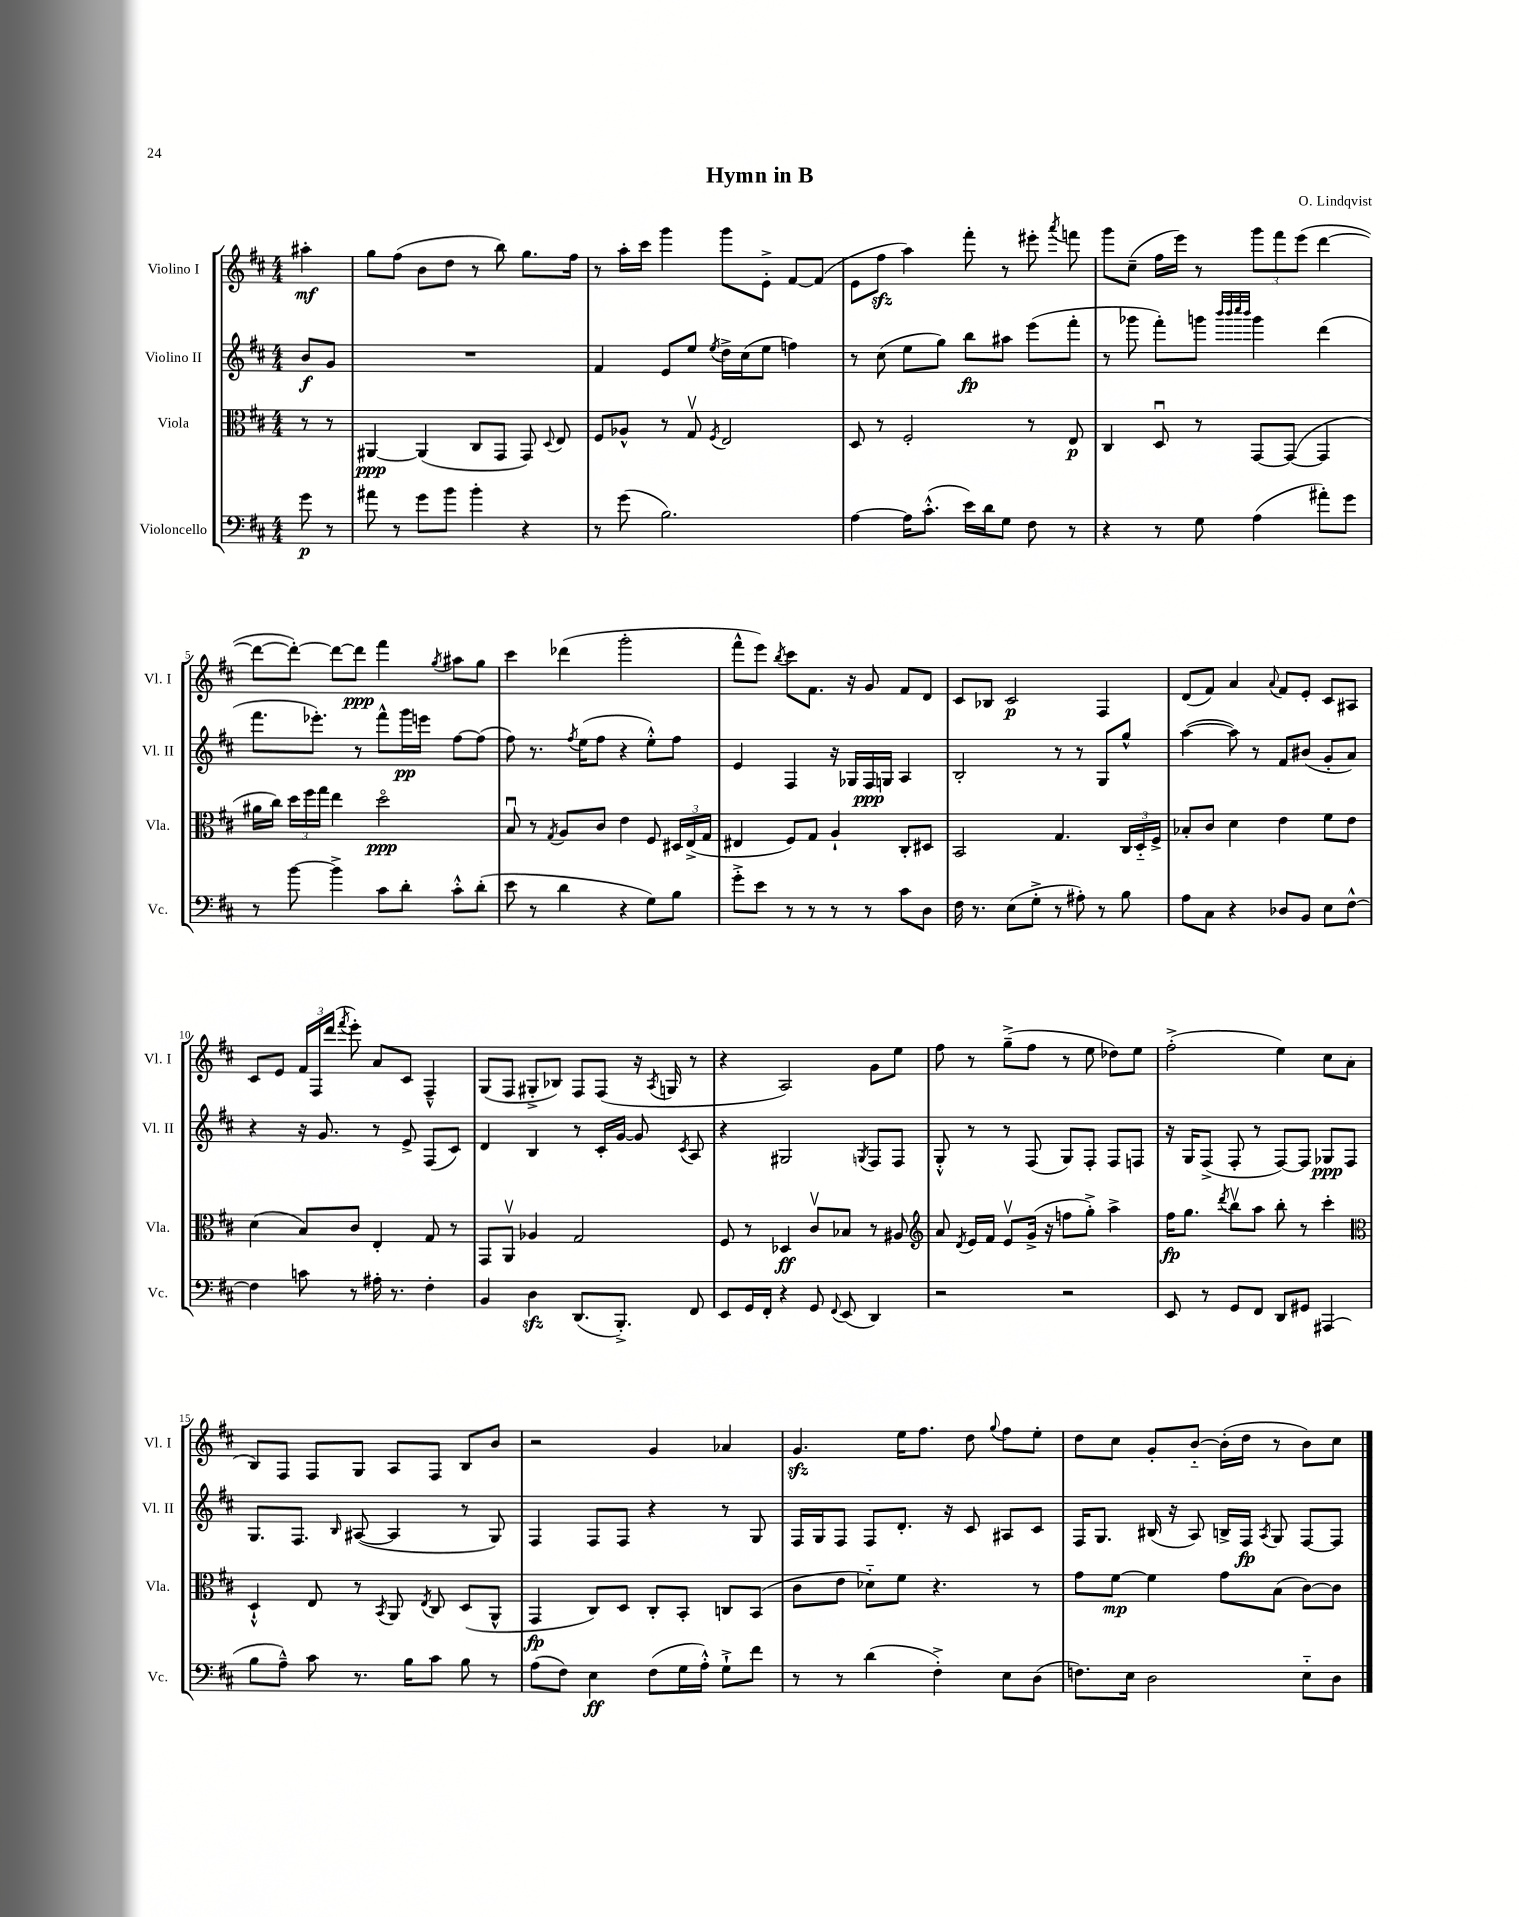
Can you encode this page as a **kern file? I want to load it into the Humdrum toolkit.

**kern	**kern	**kern	**kern
*staff4	*staff3	*staff2	*staff1
*clefF4	*clefC3	*clefG2	*clefG2
*k[f#c#]	*k[f#c#]	*k[f#c#]	*k[f#c#]
*M4/4	*M4/4	*M4/4	*M4/4
8g\	8r	8b/L	4aa#'\
8r	8r	8g/J	.
=	=	=	=
8a#\	[4AA#/	1r	8gg\L
8r	.	.	(8ff#\J
8g\L	(4AA#/]	.	8b\L
8b\J	.	.	8dd\J
4b'\	8C#/L	.	8r
.	8GG/J	.	8bb\)
4r	8GG/)	.	8.gg\L
.	8qqD/	.	.
.	8E/	.	.
.	.	.	16ff#\Jk
=	=	=	=
8r	8F#/L	4f#/	8r
(8g\	8A-^^/J	.	16aa'\LL
.	.	.	16ccc#\JJ
2.B\)	8r	8e/L	4ggg\
.	8Gv/	8ee/J	.
.	8qF#/	8qee/	.
.	2E/	16dd^\LL	8ggg\L
.	.	(16cc#\J	.
.	.	8ee\J	8e'^\J
.	.	4ff\)	[8f#/L
.	.	.	(8f#/]J
=	=	=	=
[4A\	8D/	8r	8e\L
.	8r	(8cc#\	8ff#\J
16A\]LK	2F#'/	8ee\L	4aa\)
(8.c#'^^\J	.	.	.
.	.	8gg\J)	.
16e\LL)	.	8bb\L	8fff#'\
16d\J	.	.	.
8G\J	.	8aa#\J	8r
8F#\	8r	(8eee\L	8eee#'\
.	.	.	8qaaa/
8r	8E/	8fff#'\J	8fff\
=	=	=	=
4r	4C#/	8r	8ggg\L
.	.	8ggg-\	(8cc#~\J
8r	8Du/	8fff#'\L)	16ff#\LL
.	.	.	16eee\JJ)
8G\	8r	8ggg\J	8r
.	.	32qqbbb/LLL	.
.	.	32qqbbb/	.
.	.	32qqcccc#/	.
.	.	32qqbbb/JJJ	.
(4A\	[8GG/L	4ggg\	12ggg\L
.	.	.	12fff#\
.	(8GG/_J	.	.
.	.	.	(12eee\J
8a#'\L)	4GG/]	(4ddd\	[4ddd\
8g\J	.	.	.
=	=	=	=
8r	16a#\LL	8.fff#\L	8ddd\_L
.	16cc#\JJ)	.	.
[8b\	24dd\LL	.	8ddd'\_J)
.	24ff#\	.	.
.	.	8.eee-'\J)	.
.	24gg\JJ	.	.
4b^\]	4ee\	.	8ddd\_L
.	.	8r	8ddd\]J
8c#\L	2ddo\	8fff#^^\L	4fff#\
8d'\J	.	16ggg\L	.
.	.	16eee\JJ	.
.	.	.	8qgg/
8c#'^^\L	.	[8ff#\L	8aa#\L
(8d'\J	.	(8ff#\]J	8gg\J
=	=	=	=
8e\	8Bu/	8ff#\)	4ccc#\
8r	8r	8.r	.
.	8qG/	.	.
4d\	8A/L	.	(4ddd-\
.	.	8qff#/	.
.	.	(16ee\LK	.
.	8c#/J	8ff#\J	.
4r	4e\	4r	2ggg'\
8G\L)	8F#/	8ee'^^\L)	.
8B\J	24D#/LL	8ff#\J	.
.	(24E^/	.	.
.	24G/JJ	.	.
=	=	=	=
8g'^\L	4E#/	4e/	8fff#^^\L
8e\J	.	.	8eee\J)
.	.	.	8qbb/
8r	8F#/L)	4F#/	8ccc#\L
8r	8G/J	.	8.f#\J
8r	4A`/	16r	.
.	.	16G-/LL	16r
8r	.	16F#/	8g/
.	.	16G/JJ	.
8c#\L	8C#'/L	4A/	8f#/L
8D\J	8D#/J	.	8d/J
=	=	=	=
16F#\	2BB/	2B'/	8c#/L
8.r	.	.	.
.	.	.	8B-/J
(8E\L	.	.	2c#/
8G'^\J	.	.	.
8r	4.G/	8r	.
8A#'\)	.	8r	.
8r	.	8G/L	4F#/
8B\	24C#/LL	8gg^^/J	.
.	24D'~/	.	.
.	24F#^/JJ	.	.
=	=	=	=
8A\L	8B-'/L	([4aa\	(8d/L
8C#\J	8c#/J	.	8f#/J)
4r	4d\	8aa\])	4a/
.	.	8r	.
.	.	.	8qqa/
8D-/L	4e\	8f#/L	8f#/L
8BB/J	.	(8b#/J	8e'/J
8E\L	8f#\L	8g'/L	8c#/L
[8F#^^\J	8e\J	8a/J)	8A#/J
=	=	=	=
4F#\]	(4d\	4r	8c#/L
.	.	.	8e/J
8c\	8B/L)	16r	24f#/LL
.	.	.	24F#/
.	.	8.g/	.
.	.	.	(24ddd/JJ
.	.	.	8qfff#/
8r	8c#/J	.	8eee'\)
16A#'\	4E'/	8r	8a/L
8.r	.	.	.
.	.	8e^/	8c#/J
4F#'\	8G/	(8F#/L	4F#~^^/
.	8r	8c#/J)	.
=	=	=	=
4BB/	8GG/L	4d/	(8G/L
.	8AAv/J	.	8F#/J
4D\	4A-/	4B/	8G#'^/L
.	.	.	8B-/J)
(8.DD/L	2G/	8r	8F#/L
.	.	16c#'/LL	(8F#/J
8.BBB'^/J)	.	[16g/JJ	.
.	.	8g/]	16r
.	.	.	8qA/
.	.	.	16G/
.	.	8qc#/	.
8FF#/	.	8A/	8r
=	=	=	=
8EE/L	8F#/	4r	4r
16GG/L	8r	.	.
16FF#'/JJ	.	.	.
4r	4D-/	2G#/	2A/)
8GG/	8c#v/L	.	.
8qqFF#/	.	.	.
(8EE/	8B-/J	.	.
.	.	8qG/	.
4DD/)	8r	8F#/L	8g\L
.	8A#/	8F#/J	8ee\J
=	=	=	=
*	*clefG2	*	*
2r	8a/	8G'^^/	8ff#\
.	8qd/	.	.
.	16e/LL	8r	8r
.	16f#/JJ	.	.
.	8ev/L	8r	(8gg~^\L
.	(16g^/Jk	(8F#/	8ff#\J
.	16r	.	.
2r	8ff\L	8G/L)	8r
.	8gg'^\J)	8F#'/J	8ee\
.	4aa^\	8F#/L	8dd-\L)
.	.	8F/J	8ee\J
=	=	=	=
8EE/	16ff#\LK	16r	(2ff#'^\
.	8.gg\J	16G/LK	.
8r	.	(8F#^/J	.
.	8qddd/	.	.
8GG/L	8bbv\L	8F#'/	.
8FF#/J	8aa\J	8r	.
8DD/L	8bb'\	[8F#/L)	4ee\)
8GG#/J	8r	8F#/]J	.
(4AAA#/	4ccc#'\	8G-/L	8cc#\L
.	.	8F#/J	(8a\J
=	=	=	=
*	*clefC3	*	*
8B\L	4D`^^/	8.G/L	8B/L)
8A~^^\J)	.	.	8F#/J
.	.	8.F#/J	.
8c#\	8E/	.	8F#/L
.	.	16qqB/	.
8.r	8r	([8A#/	8G/J
.	8qBB/	.	.
.	8AA/	4A#/]	8A/L
16B\LK	.	.	.
.	8qE/	.	.
8c#\J	8C#/	.	8F#/J
8B\	(8D/L	8r	8B/L
8r	8AA^^/J	8G/)	8b/J
=	=	=	=
(8A\L	4GG/	4F#/	2r
8F#\J)	.	.	.
4E\	8C#/L)	8F#/L	.
.	8D/J	8F#/J	.
(8F#\L	8C#'/L	4r	4g/
16G\L	8BB'/J	.	.
16A'^^\JJ)	.	.	.
8G`^\L	8C/L	8r	4a-/
8f#\J	(8BB/J	8G/	.
=	=	=	=
8r	8c#\L	16F#/LL	4.g/
.	.	16G/J	.
8r	8e\J	8F#/J	.
(4d\	8d-'~\L)	8F#/L	.
.	8f#\J	8.d'/J	16ee\LK
.	.	.	8.ff#\J
4F#'^\)	4.r	.	.
.	.	16r	.
.	.	8c#/	8dd\
.	.	.	8qqgg/
8E\L	.	8A#/L	8ff#\L
(8D\J	8r	8c#/J	8ee'\J
=	=	=	=
8.F\L)	8g\L	16F#/LK	8dd\L
.	.	8.G/J	.
.	[8f#\J	.	8cc#\J
16E\Jk	.	.	.
2D\	4f#\]	(16B#/	8g'/L
.	.	16r	.
.	.	8A/)	[8b'~/J
.	8g\L	16B^/LL	(16b'\]LL
.	.	16F#/JJ	16dd\JJ
.	.	8qA/	.
.	(8B\J	8G/	8r
8E'~\L	[8c#\L)	[8F#/L	8b\L)
8D\J	8c#\]J	8F#/]J	8cc#\J
==	==	==	==
*-	*-	*-	*-
